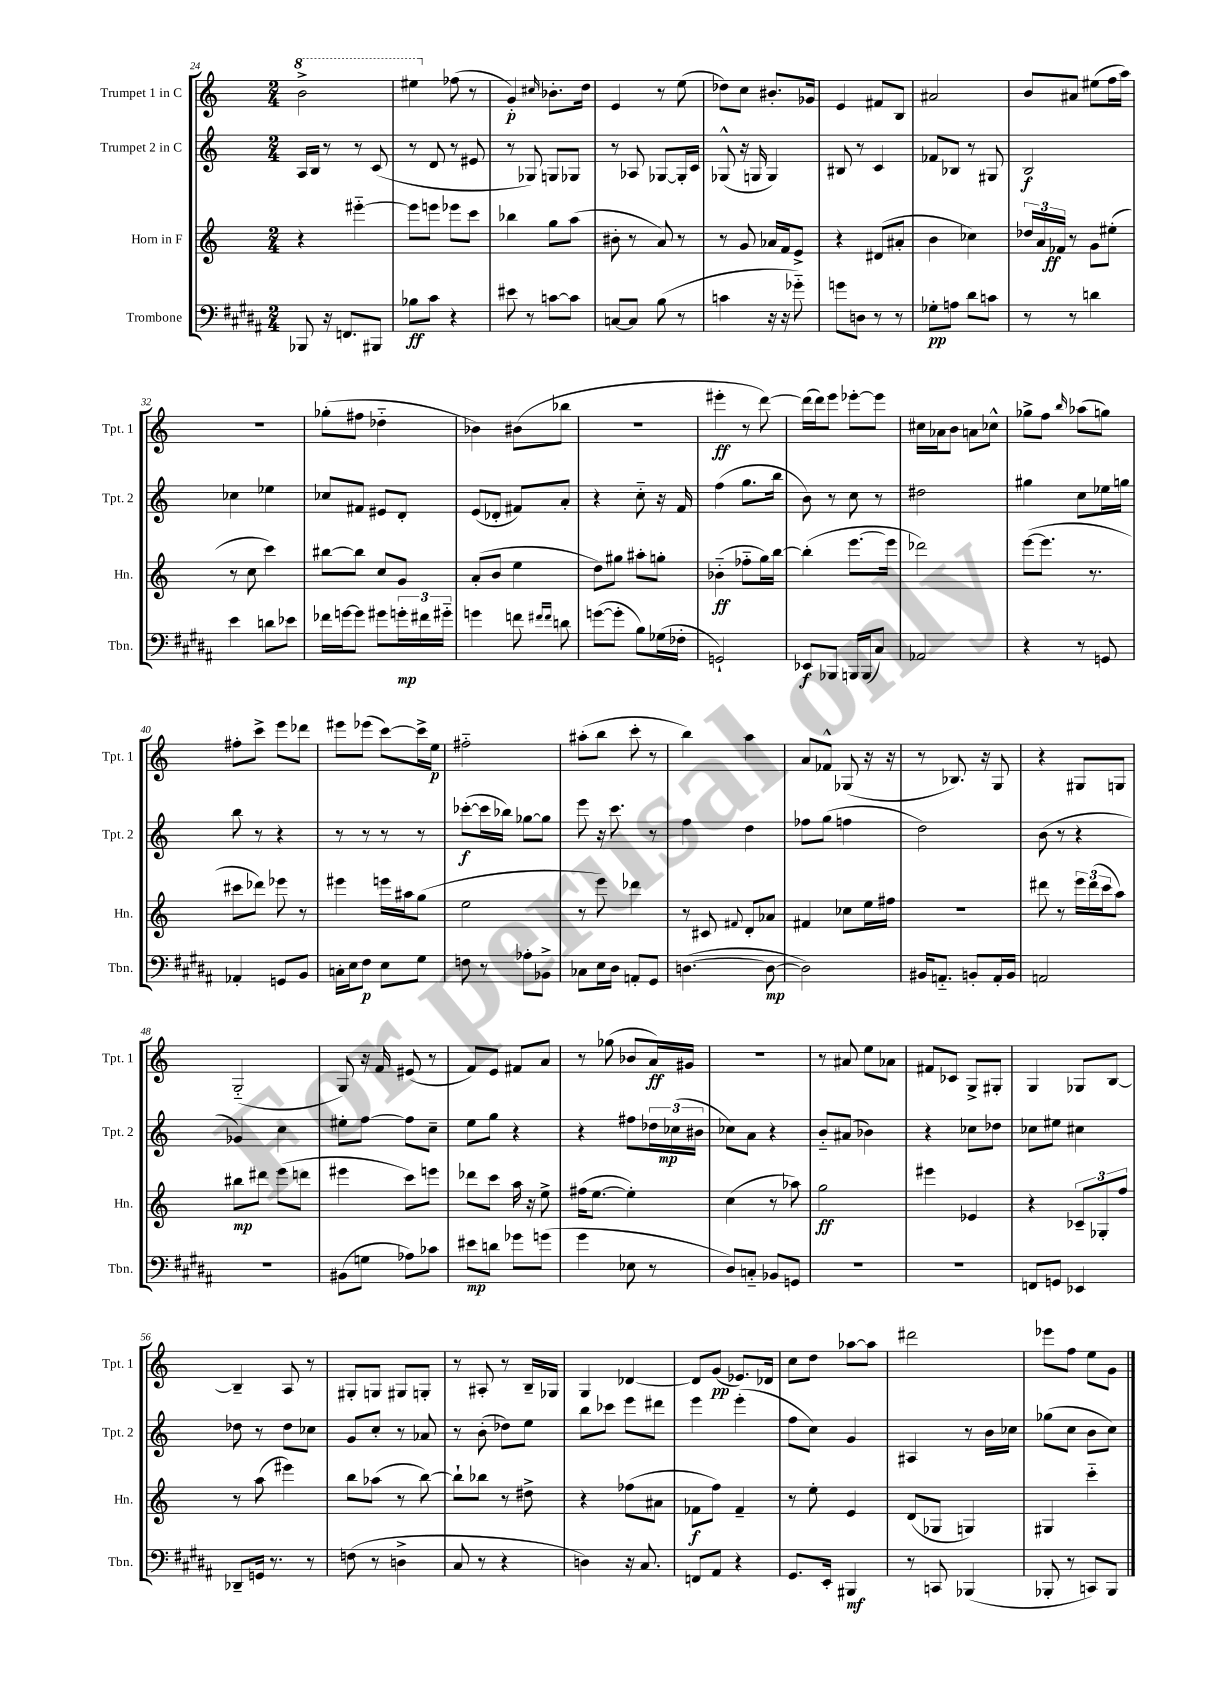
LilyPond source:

<<
\new StaffGroup <<
\new Staff = "s0" \with { instrumentName = "Trumpet 1 in C" shortInstrumentName = "Tpt. 1" } {
    \clef treble \key c \major \numericTimeSignature \time 2/4
    \ottava #1 b''2-> |
    eis'''4 \ottava #0 fes''8( r8 |
    g'4-.\p) \grace { cis''16 } bes'8.-. d''16 |
    e'4 r8 e''8( |
    des''8) c''8 bis'8.-. ges'16 |
    e'4 fis'8 b8 |
    ais'2 |
    b'8 ais'8 eis''8( f''16 a''16) |
    R2 |
    ges''8-.( fis''8 des''4-_ |
    bes'4) bis'8( bes''8 |
    R2 |
    eis'''4-.\ff r8 d'''8~) |
    d'''16( d'''16) e'''8 ees'''8~-. ees'''8 |
    cis''16 aes'16 b'8 a'8 ces''8-^ |
    ges''8-> f''8 \grace { b''16 } aes''8( g''8) |
    fis''8-. c'''8-> e'''8 des'''8 |
    eis'''8 ees'''8( c'''8~) c'''16-> e''16\p |
    fis''2-_ |
    ais''8-.( b''8 c'''8-. r8 |
    b''4) a''4 |
    a'8 fes'8-^ ges8( r16 r16 |
    r8 bes8.) r16 g8 |
    r4 gis8 g8 |
    g2-_( |
    g8) r16 f'16 eis'8( r8 |
    f'8) e'8 fis'8 a'8 |
    r8 ges''8( bes'8 a'16\ff) gis'16 |
    R2 |
    r8 ais'8 e''8 aes'8 |
    fis'8 ces'8 g8-> gis8-. |
    g4 ges8 b8~ |
    b4-- a8 r8 |
    gis8-. g8 gis8 g8-. |
    r8 ais8-. r8 b16-- ges16 |
    g4 des'4~ |
    des'8 g'8\pp( ees'8.) des'16 |
    c''8 d''8 aes''8~ aes''8 |
    dis'''2 |
    ees'''8 f''8 e''8 g'8 \bar "|." |
}
\new Staff = "s1" \with { instrumentName = "Trumpet 2 in C" shortInstrumentName = "Tpt. 2" } {
    \clef treble \key c \major \numericTimeSignature \time 2/4
    a16 b16 r8 r8 c'8( |
    r8 d'8 r8 eis'8 |
    r8 ges8) g8 ges8 |
    r8 aes8 ges8~ ges16-. c'16 |
    ges8-^( r16 g16 g4) |
    bis8 r8 c'4 |
    fes'8 bes8 r8 gis8 |
    b2\f |
    ces''4 ees''4 |
    ces''8 fis'8 eis'8 d'8-. |
    e'8( des'8-. fis'8) a'8-. |
    r4 c''8-_ r16 f'16 |
    f''4( g''8. b''16 |
    b'8) r8 c''8 r8 |
    dis''2 |
    gis''4 c''8 ees''16 g''16 |
    b''8 r8 r4 |
    r8 r8 r8 r8 |
    ces'''8~-.\f( ces'''16 bes''16) ges''8~ ges''8 |
    e'''8 r16 c'''8. r8 |
    f''4 d''4 |
    fes''8 g''8( f''4 |
    d''2) |
    b'8( r8 r4 |
    ges'4) c''4 |
    eis''8-. f''8~ f''8 c''8-- |
    e''8 g''8 r4 |
    r4 fis''8 \tuplet 3/2 { des''16 ces''16\mp( bis'16 } |
    ces''8) a'8 r4 |
    b'8-_ ais'8( bes'4) |
    r4 ces''8 des''8 |
    ces''8 eis''8 cis''4 |
    des''8 r8 des''8 ces''8 |
    g'8 c''8-. r8 aes'8 |
    r8 b'8-.( des''8) e''8 |
    b''8 ces'''8 e'''8 dis'''8 |
    e'''4 e'''4-.( |
    f''8 c''8) g'4 |
    ais4 r8 b'16 ces''16 |
    ges''8( c''8 b'8 c''8) \bar "|." |
}
\new Staff = "s2" \with { instrumentName = "Horn in F" shortInstrumentName = "Hn." } {
    \clef treble \key c \major \numericTimeSignature \time 2/4
    r4 eis'''4~-_ |
    eis'''8 e'''8 ees'''8 c'''8 |
    bes''4 g''8 a''8( |
    bis'8-. r8 a'8) r8 |
    r8 g'8 aes'16 f'16 e'8-> |
    r4 dis'8( ais'8-. |
    b'4 ces''4) |
    \tuplet 3/2 { des''16 a'16 fes'16\ff } r8 g'8 eis''8-.( |
    r8 c''8 c'''4) |
    bis''8~ bis''8 c''8 g'8 |
    a'8-.( b'8 e''4 |
    d''8) gis''8 ais''8-. g''8-. |
    bes'4-_\ff( fes''8-_ g''16) b''16~ |
    b''4-.( e'''8.~ e'''16 |
    des'''2) |
    e'''8~( e'''8. r8. |
    cis'''8 des'''8) ees'''8 r8 |
    eis'''4 e'''16 ais''16 g''8( |
    e''2 |
    r8 e'''8) des'''4 |
    r8 cis'8 \appoggiatura { fis'8 } d'8-. aes'8 |
    fis'4 ces''8 e''16 fis''16 |
    R2 |
    dis'''8 r8 \tuplet 3/2 { e'''16 dis'''16( c'''16 } a''8) |
    bis''8\mp dis'''8 e'''8( d'''8 |
    eis'''4 c'''8) e'''8 |
    des'''8 c'''8 a''16 r16 e''8-> |
    fis''16( e''8.~ e''4-.) |
    c''4( r8 aes''8) |
    g''2\ff |
    eis'''4 ees'4 |
    r4 \tuplet 3/2 { ces'8-- ges8-. f''8 } |
    r8 a''8( eis'''4) |
    b''8 aes''8( r8 b''8~) |
    b''8-! bes''8 r8 dis''8-> |
    r4 fes''8( ais'8 |
    fes'8\f f''8) fes'4-- |
    r8 e''8-. e'4 |
    d'8( ges8 g4) |
    gis4 c'''4-_ \bar "|." |
}
\new Staff = "s3" \with { instrumentName = "Trombone" shortInstrumentName = "Tbn." } {
    \clef bass \key b \major \numericTimeSignature \time 2/4
    bes,,8 r16 f,8. bis,,8 |
    bes8\ff cis'8 r4 |
    eis'8 r8 c'8~ c'8 |
    c8~ c8 b8( r8 |
    c'4 r16 r16 ges'8-_) |
    g'8 d8 r8 r8 |
    ges8-.\pp a8 dis'8 c'8 |
    r8 r8 d'4 |
    e'4 d'8 ees'8 |
    fes'16 g'16~ g'8 gis'8 \tuplet 3/2 { g'16-.\mp fis'16 gis'16-_ } |
    g'4 f'8 \grace { fis'16 fis'16 } d'8 |
    g'8~( g'8-. b8) ges16( fes16-. |
    g,2-!) |
    ees,8\f bes,,8 b,,16 b,,16( cis8) |
    aes,2 |
    r4 r8 g,8 |
    aes,4-. g,8 b,8 |
    c16-. e16 fis8\p e8 gis8 |
    f8 r8 aes8-. bes,8-> |
    ces8 e16 dis16 a,8-. gis,8 |
    d4.~( d8~\mp |
    d2) |
    bis,16 a,8.-_ b,8-. a,16-. b,16 |
    a,2 |
    R2 |
    bis,8( g8 aes8) ces'8 |
    eis'8\mp d'8 ges'8 g'8( |
    gis'4 ees8 r8 |
    dis8) c8-_ bes,8 g,8 |
    R2 |
    R2 |
    f,8 g,8 ees,4 |
    des,8-- g,16 r8. r8 |
    f8( r8 d4-> |
    cis8 r8 r4 |
    d4) r16 cis8. |
    f,8 ais,8 r4 |
    gis,8. e,16-. bis,,4\mf |
    r8 c,8 bes,,4( |
    bes,,8-. r8 c,8) bes,,8 \bar "|." |
}
>>
>>
\layout { \context { \Score currentBarNumber = #24 } }
